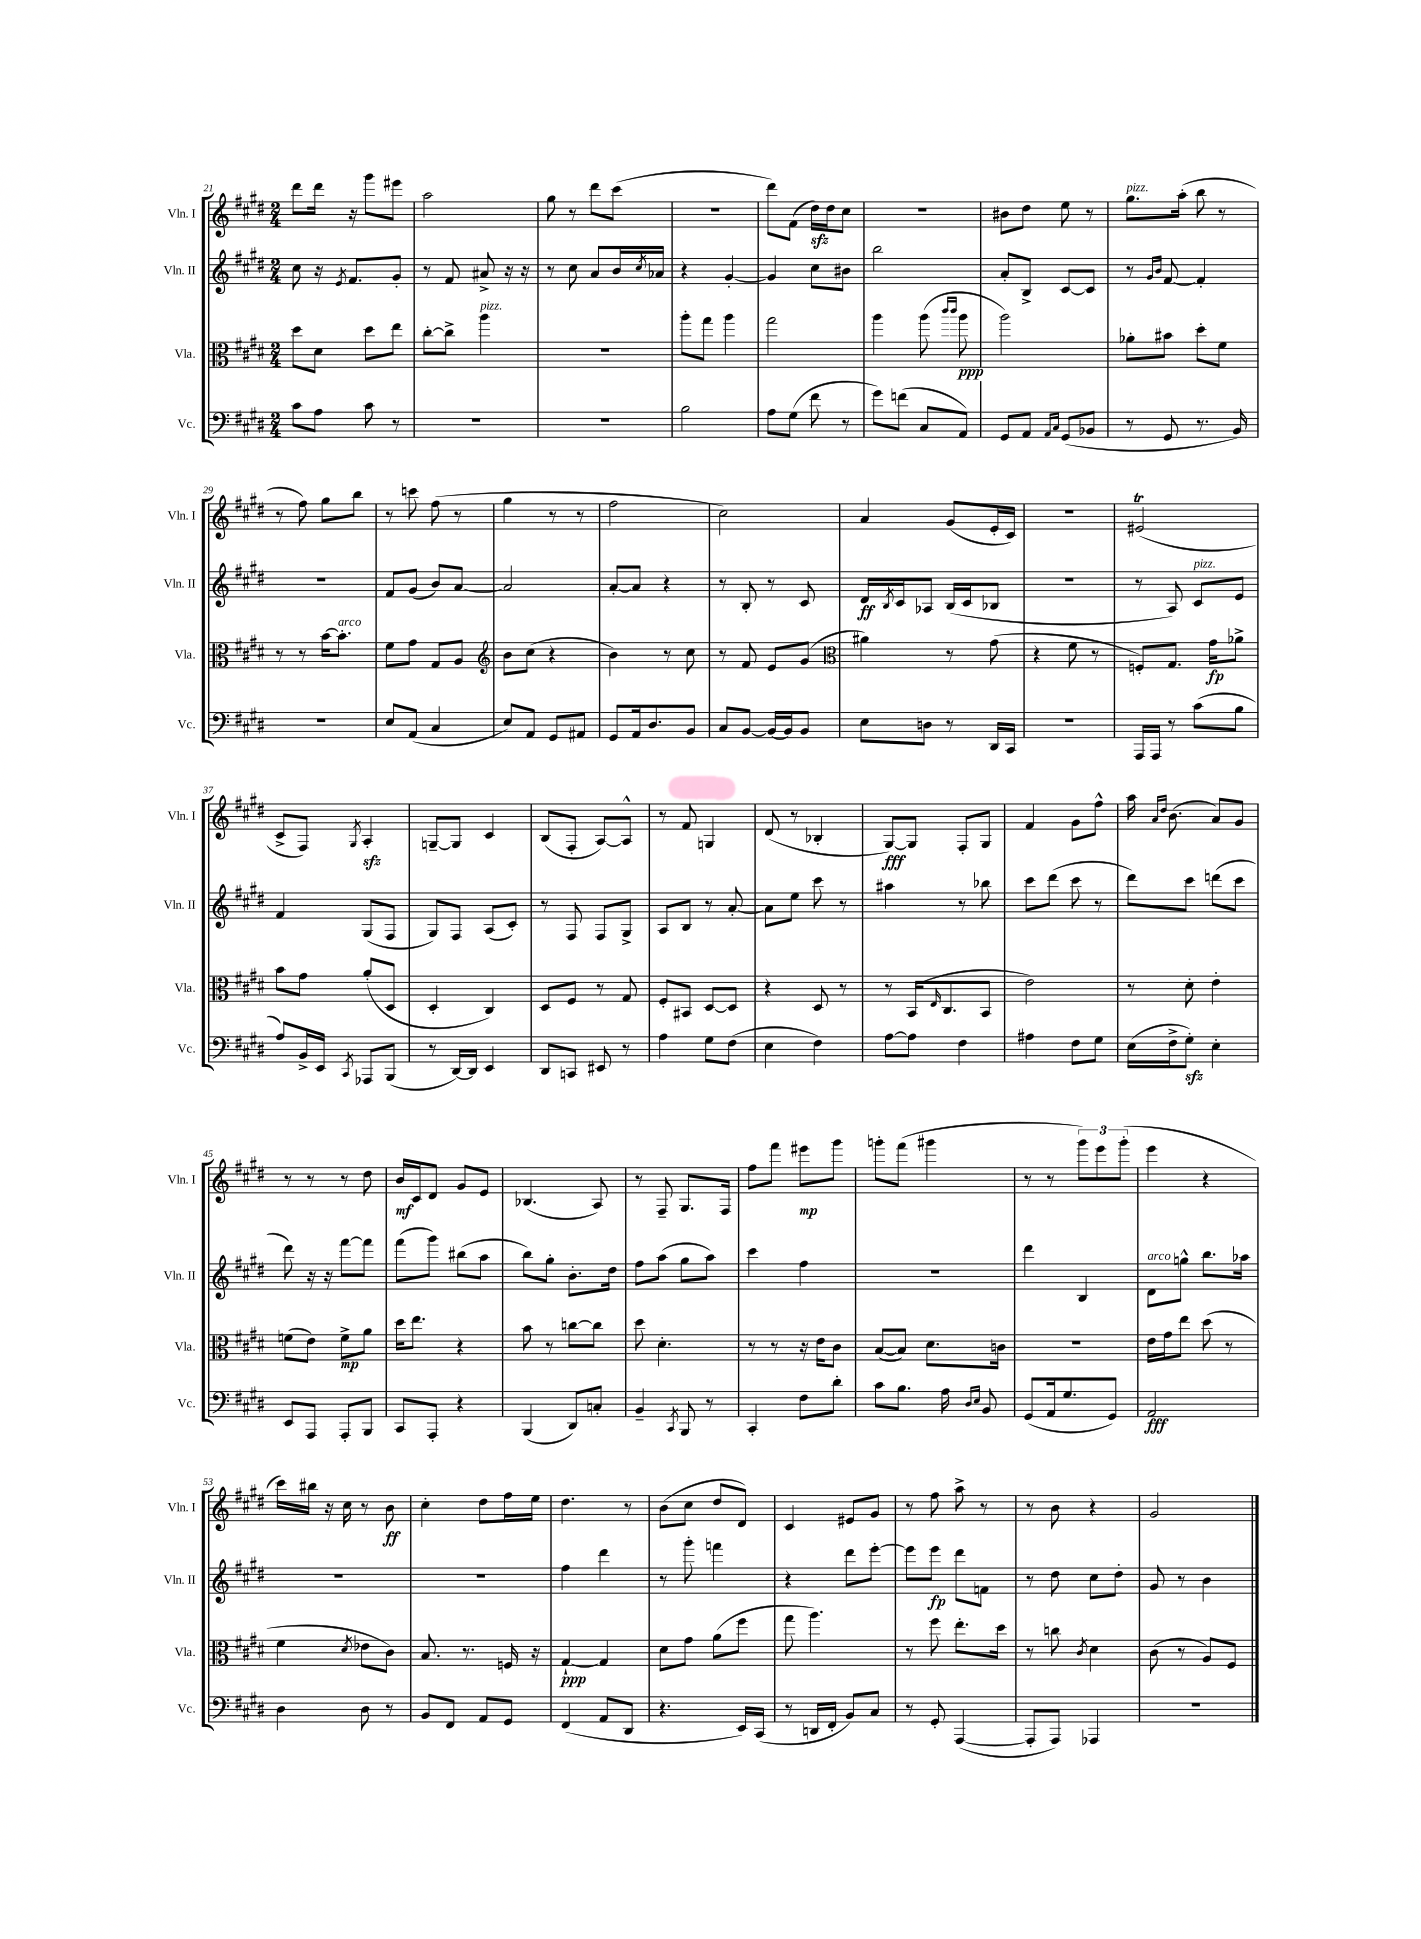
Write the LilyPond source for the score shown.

<<
\new StaffGroup <<
\new Staff = "s0" \with { instrumentName = "Vln. I" shortInstrumentName = "Vln. I" } {
    \clef treble \key e \major \numericTimeSignature \time 2/4
    dis'''8 dis'''16 r16 gis'''8 eis'''8 |
    a''2 |
    gis''8 r8 dis'''8 cis'''8( |
    r2 |
    dis'''8) fis'8( dis''16\sfz) dis''16 cis''8 |
    r2 |
    bis'8 dis''8 e''8 r8 |
    gis''8.^\markup { \italic "pizz." } a''16-.( b''8 r8 |
    r8 fis''8) gis''8 b''8 |
    r8 c'''8 fis''8( r8 |
    gis''4 r8 r8 |
    fis''2 |
    cis''2) |
    a'4 gis'8( e'16-. cis'16) |
    r2 |
    eis'2\trill( |
    cis'8-> fis8) \acciaccatura { gis8 } a4-.\sfz |
    g8~-- g8 cis'4 |
    b8( fis8-. a8~) a8-^ |
    r8 fis'8 g4 |
    dis'8( r8 bes4-. |
    gis8~\fff) gis8 fis8-. gis8 |
    fis'4 gis'8 fis''8-^ |
    a''16 \grace { a'16 dis''16 } b'8.( a'8) gis'8 |
    r8 r8 r8 dis''8 |
    b'16\mf cis'16 dis'8 gis'8 e'8 |
    bes4.( a8) |
    r8 fis8-- gis8. fis16 |
    fis''8 fis'''8 eis'''8\mp gis'''8 |
    g'''8-. fis'''8( gis'''4 |
    r8 r8 \tuplet 3/2 { gis'''8) e'''8 gis'''8-.( } |
    e'''4 r4 |
    cis'''16) bis''16 r16 cis''16 r8 b'8\ff |
    cis''4-. dis''8 fis''16 e''16 |
    dis''4. r8 |
    b'8( cis''8 dis''8 dis'8) |
    cis'4 eis'8 gis'8 |
    r8 fis''8 a''8-> r8 |
    r8 b'8 r4 |
    gis'2 \bar "|." |
}
\new Staff = "s1" \with { instrumentName = "Vln. II" shortInstrumentName = "Vln. II" } {
    \clef treble \key e \major \numericTimeSignature \time 2/4
    cis''8 r16 \acciaccatura { e'8 } fis'8. gis'8-. |
    r8 fis'8 ais'8-> r16 r16 |
    r8 cis''8 a'8 b'16 \acciaccatura { cis''8 } aes'16 |
    r4 gis'4~-. |
    gis'4 cis''8 bis'8 |
    b''2 |
    a'8-. b8-> cis'8~ cis'8 |
    r8 \grace { gis'16 b'16 } fis'8~ fis'4-. |
    R2 |
    fis'8 gis'8( b'8) a'8~ |
    a'2 |
    a'8~-. a'8 r4 |
    r8 b8-. r8 cis'8 |
    dis'16\ff \acciaccatura { b8 } cis'16 aes8 b16( cis'16 bes8 |
    r2 |
    r8 a8) cis'8^\markup { \italic "pizz." } e'8 |
    fis'4 gis8( fis8 |
    gis8) fis8 a8( cis'8-.) |
    r8 fis8 fis8 gis8-> |
    a8 b8 r8 a'8~-. |
    a'8 e''8 cis'''8 r8 |
    ais''4 r8 bes''8 |
    cis'''8 dis'''8( cis'''8 r8 |
    dis'''8) cis'''8 d'''8( cis'''8 |
    dis'''8) r16 r16 fis'''8~ fis'''8 |
    fis'''8( gis'''8) bis''8( a''8 |
    b''8) gis''8-. b'8.-. dis''16 |
    fis''8 a''8( gis''8 a''8) |
    cis'''4 fis''4 |
    r2 |
    dis'''4 b4 |
    dis'8^\markup { \italic "arco" } g''8-^ b''8. aes''16 |
    R2 |
    R2 |
    fis''4 dis'''4 |
    r8 gis'''8-. f'''4 |
    r4 dis'''8 e'''8~-. |
    e'''8 e'''8\fp dis'''8 f'8 |
    r8 dis''8 cis''8 dis''8-. |
    gis'8 r8 b'4 \bar "|." |
}
\new Staff = "s2" \with { instrumentName = "Vla." shortInstrumentName = "Vla." } {
    \clef alto \key e \major \numericTimeSignature \time 2/4
    dis''8 dis'8 dis''8 e''8 |
    cis''8~-. cis''8-> a''4^\markup { \italic "pizz." } |
    R2 |
    a''8-. gis''8 a''4 |
    gis''2 |
    a''4 a''8( \grace { cis'''16 cis'''16 } a''8\ppp |
    a''2) |
    aes'8-. bis'8 dis''8-. fis'8 |
    r8 r8 b'16~ b'8.-.^\markup { \italic "arco" } |
    fis'8 gis'8 gis8 a8 |
    \clef treble b'8 cis''8( r4 |
    b'4) r8 cis''8 |
    r8 fis'8 e'8 gis'8( |
    \clef alto ais'4) r8 gis'8( |
    r4 fis'8 r8 |
    f8-.) gis8. gis'16\fp aes'8-> |
    b'8 gis'8 a'8-.( dis8 |
    dis4-. cis4) |
    dis8 fis8 r8 gis8 |
    fis8-. bis,8 dis8~ dis8 |
    r4 dis8 r8 |
    r8 b,16( \grace { e16 } cis8. b,8 |
    e'2) |
    r8 dis'8-. e'4-. |
    f'8( e'8) f'8->\mp a'8 |
    dis''16 e''8. r4 |
    b'8 r8 c''8~ c''8 |
    dis''8 dis'4.-. |
    r8 r8 r16 e'16 cis'8 |
    b8~( b8) dis'8. c'16 |
    r2 |
    e'16 gis'16 e''8 dis''8( r8 |
    fis'4 \acciaccatura { dis'8 } ees'8 cis'8) |
    b8. r8. f16 r16 |
    gis4~-!\ppp gis4 |
    dis'8 gis'8 a'8( fis''8 |
    gis''8 a''4.) |
    r8 fis''8 e''8.-. dis''16 |
    r8 c''8 \acciaccatura { cis'8 } dis'4 |
    cis'8( r8 a8) fis8 \bar "|." |
}
\new Staff = "s3" \with { instrumentName = "Vc." shortInstrumentName = "Vc." } {
    \clef bass \key e \major \numericTimeSignature \time 2/4
    cis'8 a8 cis'8 r8 |
    R2 |
    R2 |
    b2 |
    a8 gis8( fis'8 r8 |
    gis'8) f'8( cis8 a,8) |
    gis,8 a,8 \grace { a,16 cis16 } gis,8( bes,8 |
    r8 gis,8 r8. b,16) |
    R2 |
    e8 a,8( cis4 |
    e8) a,8 gis,8 ais,8 |
    gis,8 a,16 dis8. b,8 |
    cis8 b,8~ b,16~ b,16 b,8 |
    e8 d8 r8 dis,16 cis,16 |
    r2 |
    a,,16 a,,16 r8 cis'8( b8 |
    a8) b,16-> e,16 \acciaccatura { cis,8 } aes,,8 b,,8( |
    r8 dis,16~) dis,16 e,4 |
    dis,8 c,8 eis,8 r8 |
    a4 gis8 fis8( |
    e4 fis4) |
    a8~ a8 fis4 |
    ais4 fis8 gis8 |
    e16( fis16-> gis8-.\sfz) e4-. |
    e,8 a,,8 a,,8-. b,,8 |
    cis,8 a,,8-. r4 |
    b,,4( dis,8) c8-. |
    b,4-- \acciaccatura { cis,8 } b,,8 r8 |
    cis,4-. fis8 dis'8-. |
    cis'8 b8. a16 \grace { dis16 e16 } b,8 |
    gis,8( a,16 gis8. gis,8) |
    a,2\fff |
    dis4 dis8 r8 |
    b,8 fis,8 a,8 gis,8 |
    fis,4( a,8 dis,8 |
    r4. e,16) cis,16( |
    r8 d,16 fis,16-. b,8) cis8 |
    r8 gis,8-. a,,4~( |
    a,,8-. a,,8) aes,,4 |
    R2 \bar "|." |
}
>>
>>
\layout { \context { \Score currentBarNumber = #21 } }
